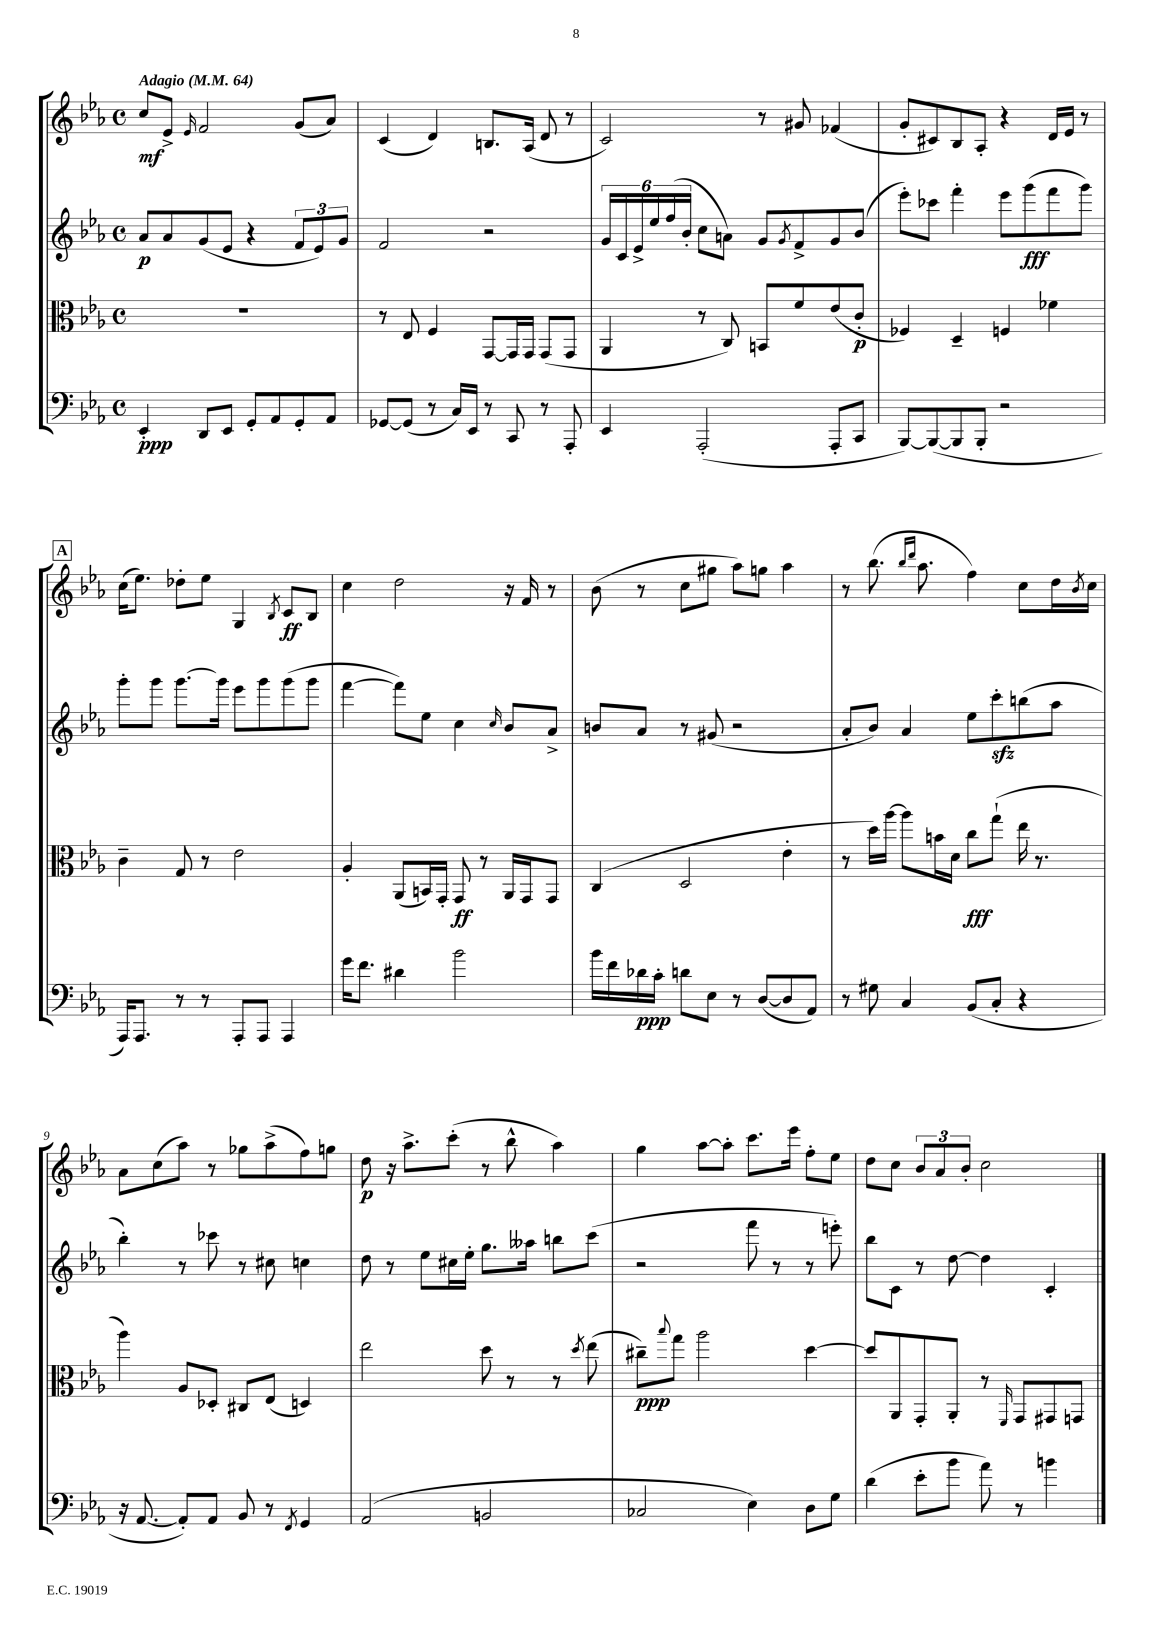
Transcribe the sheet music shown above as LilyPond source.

<<
\new StaffGroup <<
\new Staff = "s0" {
    \clef treble \key ees \major \defaultTimeSignature \time 4/4 \tempo "Adagio" 4 = 64
    c''8\mf ees'8-> \grace { ees'16 } f'2 g'8( aes'8) |
    c'4( d'4) b8. aes16( d'8 r8 |
    c'2) r8 gis'8 fes'4( |
    g'8-. cis'8) bes8 aes8-. r4 d'16 ees'16 r8 |
    \mark \markup { \box "A" } c''16( ees''8.) des''8-. ees''8 g4 \acciaccatura { bes8 } c'8\ff bes8 |
    c''4 d''2 r16 f'16 r8 |
    bes'8( r8 c''8 gis''8 aes''8) g''8 aes''4 |
    r8 bes''8.( \grace { bes''16 d'''16 } aes''8. f''4) c''8 d''16 \acciaccatura { bes'8 } c''16 |
    aes'8 c''8( aes''8) r8 ges''8 aes''8->( f''8) g''8 |
    d''8\p r16 aes''8.-> c'''8-.( r8 bes''8-^ aes''4) |
    g''4 aes''8~ aes''8-. c'''8. ees'''16 f''8-. ees''8 |
    d''8 c''8 \tuplet 3/2 { bes'8 aes'8 bes'8-. } c''2 \bar "|." |
}
\new Staff = "s1" {
    \clef treble \key ees \major \defaultTimeSignature \time 4/4
    aes'8\p aes'8 g'8( ees'8 r4 \tuplet 3/2 { f'8 ees'8) g'8 } |
    f'2 r2 |
    \tuplet 6/4 { g'16 c'16 ees'16-> ees''16 f''16( bes'16-. } c''8 a'8) g'8 \acciaccatura { g'8 } f'8-> g'8 bes'8( |
    ees'''8-.) ces'''8 f'''4-. ees'''8 g'''8\fff( f'''8 g'''8) |
    \mark \markup { \box "A" } g'''8-. g'''8 g'''8.~ g'''16 ees'''8 g'''8 g'''8( g'''8 |
    f'''4~ f'''8) ees''8 c''4 \grace { c''16 } bes'8 aes'8-> |
    b'8 aes'8 r8 gis'8( r2 |
    aes'8-. bes'8) aes'4 ees''8 c'''8-.\sfz b''8( aes''8 |
    bes''4-.) r8 ces'''8 r8 cis''8 c''4 |
    d''8 r8 ees''8 cis''16 ees''16-. g''8. aeses''16 b''8 c'''8( |
    r2 f'''8 r8 r8 e'''8-.) |
    bes''8 c'8 r8 d''8~ d''4 c'4-. \bar "|." |
}
\new Staff = "s2" {
    \clef alto \key ees \major \defaultTimeSignature \time 4/4
    R1 |
    r8 ees8 f4 g,8~ g,16 g,16 g,8( g,8 |
    aes,4 r8 c8) b,8 f'8 ees'8( c'8-.\p |
    fes4) d4-- f4 fes'4 |
    \mark \markup { \box "A" } c'4-- g8 r8 ees'2 |
    aes4-. aes,8( b,16) g,16-. g,8\ff r8 aes,16 g,16 g,8 |
    c4( d2 ees'4-. |
    r8 d''16) aes''16~ aes''8 b'16 d'16 c''8\fff g''8-!( ees''16 r8. |
    aes''4) aes8 des8-. cis8 ees8( d4) |
    ees''2 d''8 r8 r8 \acciaccatura { d''8 } ees''8( |
    cis''8--\ppp) \appoggiatura { bes''8 } g''8 aes''2 d''4~ |
    d''8 aes,8 g,8-. aes,8-. r8 \grace { f,16 } g,8 gis,8 g,8 \bar "|." |
}
\new Staff = "s3" {
    \clef bass \key ees \major \defaultTimeSignature \time 4/4
    ees,4-.\ppp d,8 ees,8 g,8-. aes,8 g,8-. aes,8 |
    ges,8~ ges,8( r8 c16) ees,16 r8 c,8 r8 aes,,8-. |
    ees,4 aes,,2-.( aes,,8-. c,8 |
    bes,,8~) bes,,8~( bes,,8 bes,,8-. r2 |
    \mark \markup { \box "A" } aes,,16) aes,,8. r8 r8 aes,,8-. aes,,8 aes,,4 |
    g'16 f'8. dis'4 bes'2 |
    bes'16 f'16 des'16\ppp c'16-. d'8 ees8 r8 d8~( d8 aes,8) |
    r8 gis8 c4 bes,8( c8-. r4 |
    r16 aes,8.~ aes,8-.) aes,8 bes,8 r8 \acciaccatura { f,8 } g,4 |
    aes,2( b,2 |
    ces2 ees4) d8 g8 |
    d'4( ees'8-. bes'8 aes'8) r8 b'4 \bar "|." |
}
>>
>>
